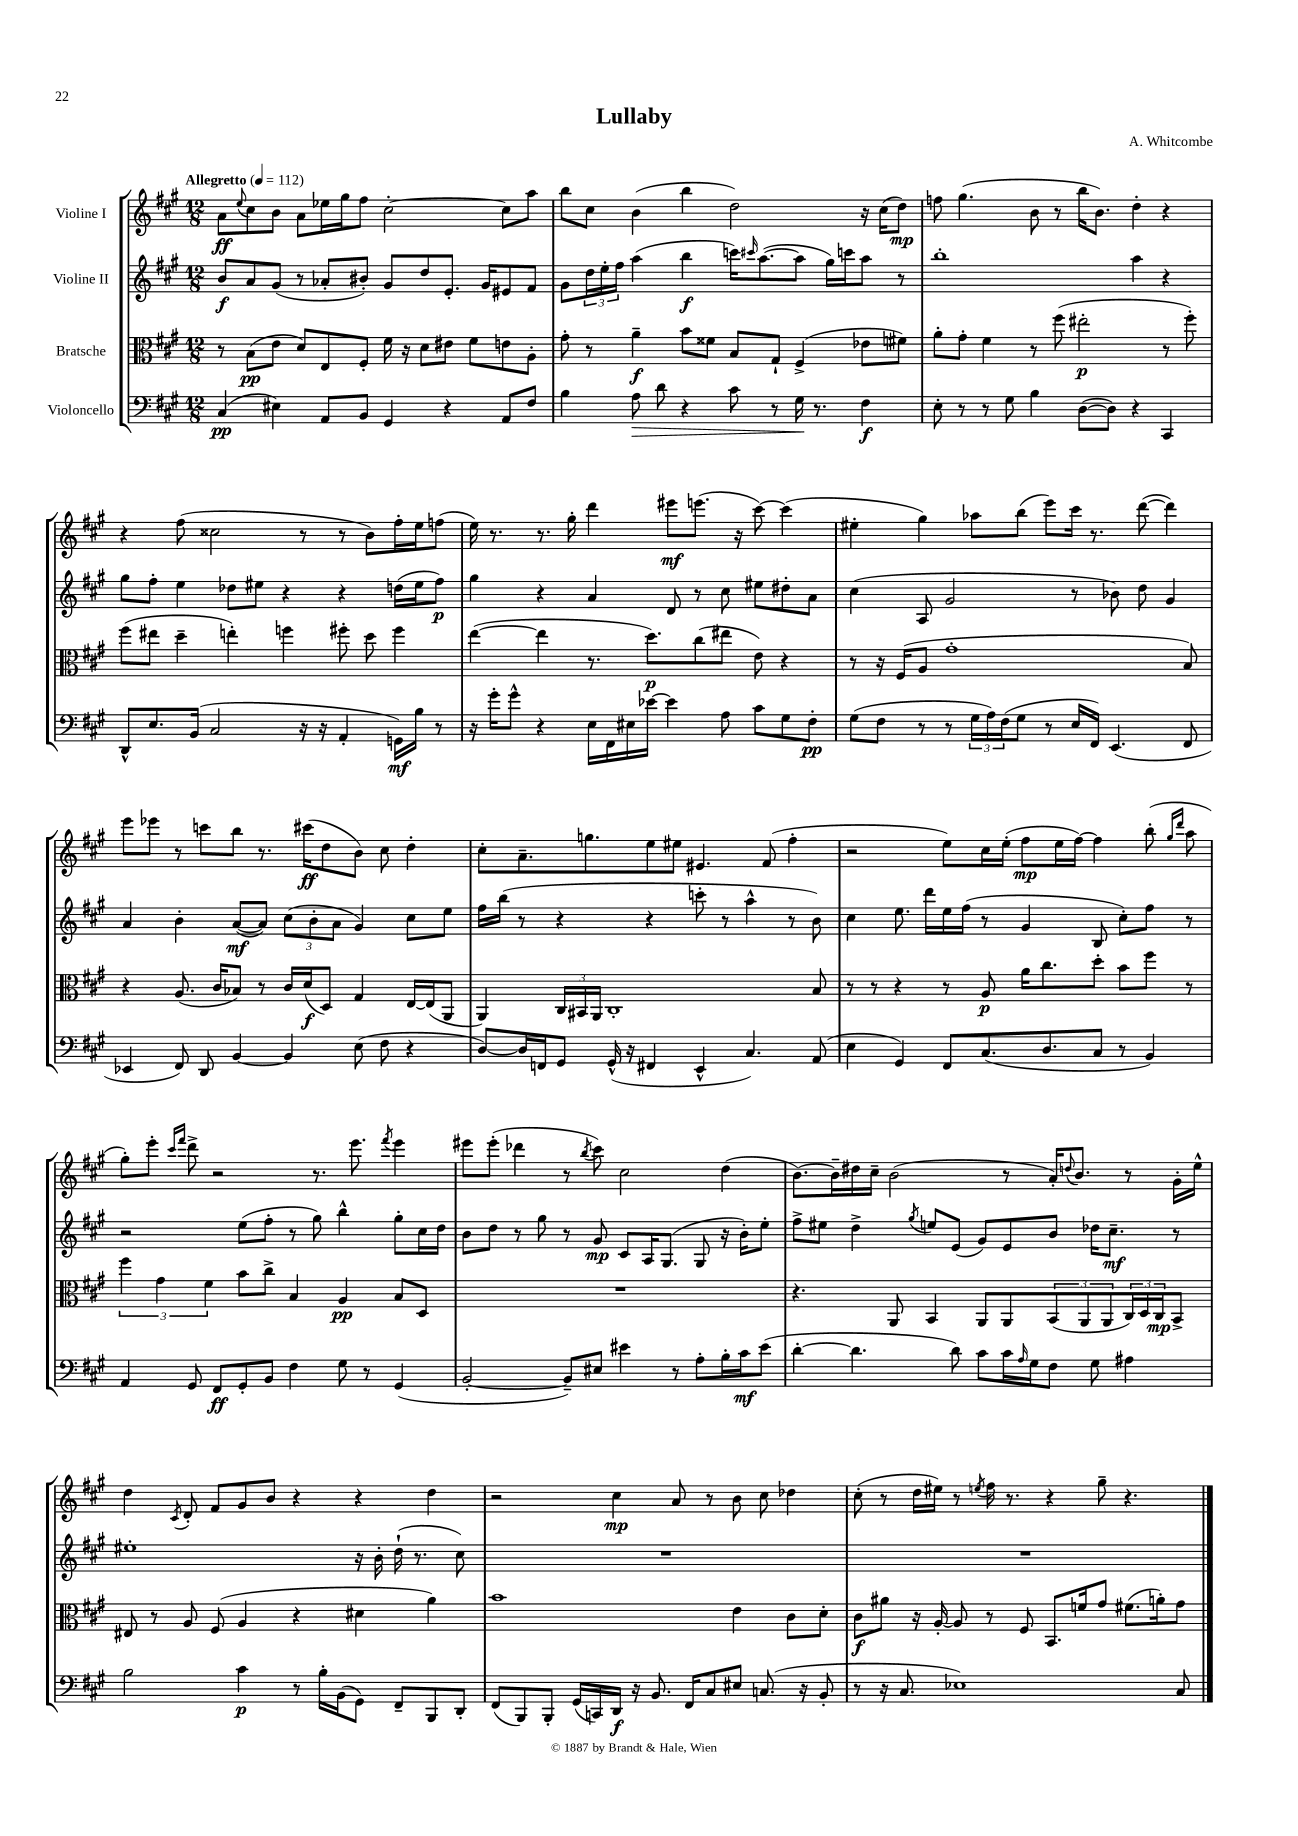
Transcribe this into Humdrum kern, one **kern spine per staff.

**kern	**dynam	**kern	**dynam	**kern	**dynam	**kern	**dynam
*part4	*part4	*part3	*part3	*part2	*part2	*part1	*part1
*staff4	*staff4	*staff3	*staff3	*staff2	*staff2	*staff1	*staff1
*I"Violoncello	*	*I"Bratsche	*	*I"Violine II	*	*I"Violine I	*
*clefF4	*	*clefC3	*	*clefG2	*	*clefG2	*
*k[f#c#g#]	*	*k[f#c#g#]	*	*k[f#c#g#]	*	*k[f#c#g#]	*
*M12/8	*	*M12/8	*	*M12/8	*	*M12/8	*
*MM112	*	*MM112	*	*MM112	*	*MM112	*
=1	=1	=1	=1	=1	=1	=1	=1
!	!	!	!	!	!	!LO:TX:a:B:t=Allegretto	!
(4C#/	pp	8r	.	8b/L	f	8a\L	ff
.	.	.	.	.	.	8qqee/	.
.	.	(8B\L	pp	8a/	.	8cc#\	.
4E#X\)	.	8e\J	.	(8g#/J	.	8b\J	.
.	.	8d/L)	.	8r	.	8a\L	.
8AA/L	.	8E/	.	8a-X'/L	.	16ee-X\L	.
.	.	.	.	.	.	16gg#\J	.
8BB/J	.	8F#'/J	.	8b#X'/J)	.	8ff#\J	.
4GG#/	.	16f#\	.	8g#/L	.	[2cc#'\	.
.	.	16r	.	.	.	.	.
.	.	8d\L	.	8dd/	.	.	.
4r	.	8e#X\J	.	8.e'/J	.	.	.
.	.	8f#\L	.	.	.	.	.
.	.	.	.	16g#/KL	.	.	.
8AA/L	.	8en\	.	8e#X/	.	8cc#\L]	.
8F#/J	.	8A'\J	.	8f#/J	.	8aa\J	.
=2	=2	=2	=2	=2	=2	=2	=2
4B\	.	8g#'\	.	8g#\L	.	8bb\L	.
.	.	8r	.	24dd\L	.	8cc#\J	.
.	.	.	.	24ee'\	.	.	.
.	.	.	.	24ff#\JJ	.	.	.
!	!LO:HP:b	!	!	!	!	!	!
8A\	>	4a~\	f	(4aa\	.	(4b\	.
8d\	.	.	.	.	.	.	.
4r	.	8b\L	.	4bb\	f	4bb\	.
.	.	8f##X\J	.	.	.	.	.
8c#\	.	8B/L	.	16cccn\KL)	.	2dd\)	.
.	.	.	.	16qqccc#X/	.	.	.
.	.	.	.	([8.aa\	.	.	.
8r	.	8G#`/J	.	.	.	.	.
16G#\	.	(4F#^/	.	8aa\J]	.	.	.
8.r	]	.	.	.	.	.	.
.	.	.	.	16gg#\LL)	.	.	.
.	.	.	.	16cccn\J	.	.	.
4F#\	f	8e-X\L	.	8aa\J	.	16r	.
.	.	.	.	.	.	(16cc#\KL	.
.	.	8f#X\J)	.	8r	.	8dd\J)	mp
=3	=3	=3	=3	=3	=3	=3	=3
8E'\	.	8a'\L	.	1bb'	.	8ffn\	.
8r	.	8g#'\J	.	.	.	(4.gg#\	.
8r	.	4f#\	.	.	.	.	.
8G#\	.	.	.	.	.	.	.
4B\	.	8r	.	.	.	8b\	.
.	.	(8ff#\	.	.	.	8r	.
([8D\L	.	2ee#X'\	p	.	.	16bb\KL	.
.	.	.	.	.	.	8.b\J)	.
8D\J])	.	.	.	.	.	.	.
4r	.	.	.	4aa\	.	4dd'\	.
4CC#/	.	8r	.	4r	.	4r	.
.	.	8ff#'\)	.	.	.	.	.
!!LO:LB:g=z
=4	=4	=4	=4	=4	=4	=4	=4
8DD^^/L	.	(8ff#\L	.	8gg#\L	.	4r	.
8.E/	.	8ee#X\J	.	8ff#'\J	.	.	.
.	.	4dd~\	.	4ee\	.	(8ff#\	.
(16BB/Jk	.	.	.	.	.	.	.
2C#/	.	.	.	.	.	2cc##X\	.
.	.	4een'\)	.	8dd-X\L	.	.	.
.	.	.	.	8ee#X\J	.	.	.
.	.	4ffn\	.	4r	.	.	.
16r	.	.	.	.	.	8r	.
16r	.	.	.	.	.	.	.
4AA'/	.	8ff#X'\	.	4r	.	8r	.
.	.	8dd\	.	.	.	8b\L)	.
16GGn\LL)	mf	4ff#\	.	(16ddn\LL	.	16ff#'\L	.
16B\JJ	.	.	.	16ee#\J	.	16ee\J	.
8r	.	.	.	8ff#\J)	p	(8ffn\J	.
=5	=5	=5	=5	=5	=5	=5	=5
16r	.	([4ee\	.	4gg#\	.	16ee\)	.
16g#'\KL	.	.	.	.	.	8.r	.
8g#^^\J	.	.	.	.	.	.	.
4r	.	4ee\]	.	4r	.	8.r	.
.	.	.	.	.	.	16gg#'\	.
16E\LL	.	8.r	.	4a/	.	4ddd\	.
16FF#\	.	.	.	.	.	.	.
16E#X\	.	.	.	.	.	.	.
[16e-X\JJ	.	8.dd\L)	p	.	.	.	.
4e-\]	.	.	.	8d/	.	8eee#X\L	mf
.	.	(8cc#\	.	8r	.	(8.eeen\J	.
8A\	.	8ee#X\J	.	8cc#\	.	.	.
.	.	.	.	.	.	16r	.
8c#\L	.	8e\)	.	8ee#X\L	.	[8ccc#\)	.
8G#\	.	4r	.	8dd#X'\	.	(4ccc#\]	.
8F#'\J	pp	.	.	8a\J	.	.	.
=6	=6	=6	=6	=6	=6	=6	=6
(8G#\L	.	8r	.	(4cc#\	.	4ee#X'\	.
8F#\J	.	16r	.	.	.	.	.
.	.	(16F#/KL	.	.	.	.	.
8r	.	8A/J	.	8A/	.	4gg#\)	.
8r	.	1g#'	.	2g#/	.	.	.
24G#\LL	.	.	.	.	.	8aa-X\L	.
24A\)	.	.	.	.	.	.	.
(24F#\J	.	.	.	.	.	.	.
8G#\J	.	.	.	.	.	(8bb\J	.
8r	.	.	.	.	.	8eee\L)	.
16E/LL	.	.	.	8r	.	16ccc#\Jk	.
16FF#/JJ)	.	.	.	.	.	8.r	.
(4.EE/	.	.	.	8b-X\)	.	.	.
.	.	.	.	8dd\	.	([8ddd\	.
.	.	.	.	4g#/	.	4ddd\])	.
8FF#/	.	8B/)	.	.	.	.	.
!!LO:LB:g=z
=7	=7	=7	=7	=7	=7	=7	=7
4EE-X/	.	4r	.	4a/	.	8eee\L	.
.	.	.	.	.	.	8eee-X\J	.
8FF#/)	.	(8.A/	.	4b'\	.	8r	.
8DD/	.	.	.	.	.	8cccn\L	.
.	.	16c#/KL	.	.	.	.	.
[4BB/	.	8B-X/J)	.	([8a/L	mf	8bb\J	.
.	.	8r	.	8a/J])	.	8.r	.
4BB/]	.	16c#/LL	.	(12cc#\L	.	.	.
.	.	(16d/J	f	.	.	(16ccc#X\KL	ff
.	.	.	.	12b'\	.	.	.
.	.	8D/J)	.	.	.	8dd\	.
.	.	.	.	12a\J	.	.	.
(8E\	.	4G#/	.	4g#/)	.	8b\J)	.
8F#\	.	.	.	.	.	8cc#\	.
4r	.	[16E/LL	.	8cc#\L	.	4dd'\	.
.	.	(16E/J]	.	.	.	.	.
.	.	8AA/J	.	8ee\J	.	.	.
=8	=8	=8	=8	=8	=8	=8	=8
[8D/L)	.	4AA/)	.	16ff#\LL	.	8cc#'\L	.
.	.	.	.	(16bb\JJ	.	.	.
16D/L]	.	.	.	8r	.	8.a~\	.
16FFn/J	.	.	.	.	.	.	.
8GG#/J	.	24C#/LL	.	4r	.	.	.
.	.	24BB#X/	.	.	.	.	.
.	.	.	.	.	.	8.ggn\	.
.	.	24AA/JJ	.	.	.	.	.
(16GG#^^/	.	1C#'	.	.	.	.	.
16r	.	.	.	.	.	.	.
4FF#X/	.	.	.	4r	.	8ee\	.
.	.	.	.	.	.	8ee#X\J	.
4EE^^/	.	.	.	8cccn'\	.	4.e#X/	.
.	.	.	.	8r	.	.	.
4.C#/)	.	.	.	4aa^^\	.	.	.
.	.	.	.	.	.	(8f#/	.
.	.	.	.	8r	.	4ff#'\	.
(8AA/	.	8B/	.	8b\)	.	.	.
=9	=9	=9	=9	=9	=9	=9	=9
4E\	.	8r	.	4cc#\	.	2r	.
.	.	8r	.	.	.	.	.
4GG#/)	.	4r	.	8.ee\	.	.	.
.	.	.	.	16ddd\LL	.	.	.
8FF#/L	.	8r	.	16ee\	.	8ee\L)	.
.	.	.	.	(16ff#\JJ	.	.	.
(8.C#/	.	8A/	p	8r	.	16cc#\L	.
.	.	.	.	.	.	(16ee'\JJ	.
.	.	16a\KL	.	4g#/	.	8ff#\L	mp
8.D/	.	8.cc#\	.	.	.	.	.
.	.	.	.	.	.	16ee\L	.
.	.	.	.	.	.	[16ff#\JJ)	.
8C#/J	.	8dd'\J	.	8B/	.	4ff#\]	.
8r	.	8b\L	.	8cc#'\L)	.	.	.
4BB/)	.	8ff#\J	.	8ff#\J	.	(8bb'\	.
.	.	.	.	.	.	16qqgg#/LL	.
.	.	.	.	.	.	16qqddd/JJ	.
.	.	8r	.	8r	.	8aa\	.
!!LO:LB:g=z
=10	=10	=10	=10	=10	=10	=10	=10
4AA/	.	6ff#\	.	2r	.	8gg#'\L)	.
.	.	.	.	.	.	8eee'\J	.
.	.	6g#\	.	.	.	.	.
.	.	.	.	.	.	16qqccc#/LL	.
.	.	.	.	.	.	16qqfff#/JJ	.
8GG#/	.	.	.	.	.	8ddd^\	.
.	.	6f#\	.	.	.	.	.
8FF#/L	ff	.	.	.	.	2r	.
8GG#'/	.	8b\L	.	(8ee\L	.	.	.
8BB/J	.	8cc#^\J	.	8ff#'\J	.	.	.
4F#\	.	4B/	.	8r	.	.	.
.	.	.	.	8gg#\)	.	8.r	.
8G#\	.	4A/	pp	4bb^^\	.	.	.
.	.	.	.	.	.	8.eee\	.
8r	.	.	.	.	.	.	.
.	.	.	.	.	.	8qfff#/	.
(4GG#/	.	8B/L	.	8gg#'\L	.	4eee\	.
.	.	8D/J	.	16cc#\L	.	.	.
.	.	.	.	16dd\JJ	.	.	.
=11	=11	=11	=11	=11	=11	=11	=11
[2BB'/	.	1.r	.	8b\L	.	8eee#X\L	.
.	.	.	.	8dd\J	.	(8eee#'\J	.
.	.	.	.	8r	.	4ddd-X\	.
.	.	.	.	8gg#\	.	.	.
8BB~/L])	.	.	.	8r	.	8r	.
.	.	.	.	.	.	8qbb/	.
8E#X/J	.	.	.	8g#/	mp	8ccc#\)	.
4e#X\	.	.	.	8c#/L	.	2cc#\	.
.	.	.	.	16A/K	.	.	.
.	.	.	.	(8.G#/J	.	.	.
8r	.	.	.	.	.	.	.
8A'\L	.	.	.	8G#/	.	.	.
16B'\L	.	.	.	16r	.	(4dd\	.
16c#\J	mf	.	.	16b'\KL)	.	.	.
(8e#\J	.	.	.	8ee'\J	.	.	.
=12	=12	=12	=12	=12	=12	=12	=12
[4d'\	.	4.r	.	8ff#^\L	.	[8.b\L)	.
.	.	.	.	8ee#X\J	.	.	.
.	.	.	.	.	.	16b~\L]	.
4.d\]	.	.	.	4dd^\	.	16dd#X\	.
.	.	.	.	.	.	16cc#~\JJ	.
.	.	8AA/	.	.	.	(2b\	.
.	.	.	.	8qgg#/	.	.	.
.	.	4BB/	.	8een/L	.	.	.
8d\)	.	.	.	(8e/J	.	.	.
8c#\L	.	8AA/L	.	8g#/L)	.	.	.
16c#\L	.	8AA/	.	8e/	.	8r	.
16qqA/	.	.	.	.	.	.	.
16G#\J	.	.	.	.	.	.	.
8F#\J	.	(12BB/	.	8b/J	.	16a'/KL)	.
.	.	.	.	.	.	8qqddn/	.
.	.	.	.	.	.	8.b/J	.
.	.	12AA/	.	.	.	.	.
8G#\	.	.	.	16dd-X\KL	.	.	.
.	.	12AA/	.	.	.	.	.
.	.	.	.	8.cc#~\J	mf	.	.
4A#X\	.	24C#/L)	.	.	.	8r	.
.	.	24D/	.	.	.	.	.
.	.	24C#/J	mp	.	.	.	.
.	.	8BB^/J	.	8r	.	16g#'\LL	.
.	.	.	.	.	.	16ee^^\JJ	.
!!LO:LB:g=z
=13	=13	=13	=13	=13	=13	=13	=13
2B\	.	8E#X/	.	1ee#X'	.	4dd\	.
.	.	8r	.	.	.	.	.
.	.	.	.	.	.	8qc#/	.
.	.	8A/	.	.	.	8d'/	.
.	.	(8F#/	.	.	.	8f#/L	.
4c#\	p	4A/	.	.	.	8g#/	.
.	.	.	.	.	.	8b/J	.
8r	.	4r	.	.	.	4r	.
16B'\LL	.	.	.	.	.	.	.
(16BB\J	.	.	.	.	.	.	.
8GG#\J)	.	4d#X\	.	16r	.	4r	.
.	.	.	.	16b'\	.	.	.
8FF#~/L	.	.	.	(16dd`\	.	.	.
.	.	.	.	8.r	.	.	.
8BBB/	.	4a\)	.	.	.	4dd\	.
8DD'/J	.	.	.	8cc#\)	.	.	.
=14	=14	=14	=14	=14	=14	=14	=14
(8FF#/L	.	1b	.	1.r	.	2r	.
8BBB/)	.	.	.	.	.	.	.
8BBB'/J	.	.	.	.	.	.	.
(16GG#/LL	.	.	.	.	.	.	.
16CCn/)	.	.	.	.	.	.	.
16DD/JJ	f	.	.	.	.	4cc#\	mp
16r	.	.	.	.	.	.	.
8.BB/	.	.	.	.	.	.	.
.	.	.	.	.	.	8a/	.
16FF#/KL	.	.	.	.	.	.	.
8C#/	.	.	.	.	.	8r	.
8E#X/J	.	4e\	.	.	.	8b\	.
(8.Cn/	.	.	.	.	.	8cc#\	.
.	.	8c#\L	.	.	.	4dd-X\	.
16r	.	.	.	.	.	.	.
8BB'/	.	8d'\J	.	.	.	.	.
=15	=15	=15	=15	=15	=15	=15	=15
8r	.	8c#\L	f	1.r	.	(8cc#'\	.
16r	.	8a#X\J	.	.	.	8r	.
8.C#/	.	.	.	.	.	.	.
.	.	16r	.	.	.	16dd\LL	.
.	.	[16A'/	.	.	.	16ee#X\JJ)	.
1E-X)	.	8A/]	.	.	.	8r	.
.	.	.	.	.	.	8qeen/	.
.	.	8r	.	.	.	16ff#\	.
.	.	.	.	.	.	8.r	.
.	.	8F#/	.	.	.	.	.
.	.	8.BB/L	.	.	.	4r	.
.	.	16fn/k	.	.	.	.	.
.	.	8g#/J	.	.	.	8gg#~\	.
.	.	(8.f#X\L	.	.	.	4.r	.
.	.	16an'\k)	.	.	.	.	.
8C#/	.	8g#\J	.	.	.	.	.
==	==	==	==	==	==	==	==
*-	*-	*-	*-	*-	*-	*-	*-
